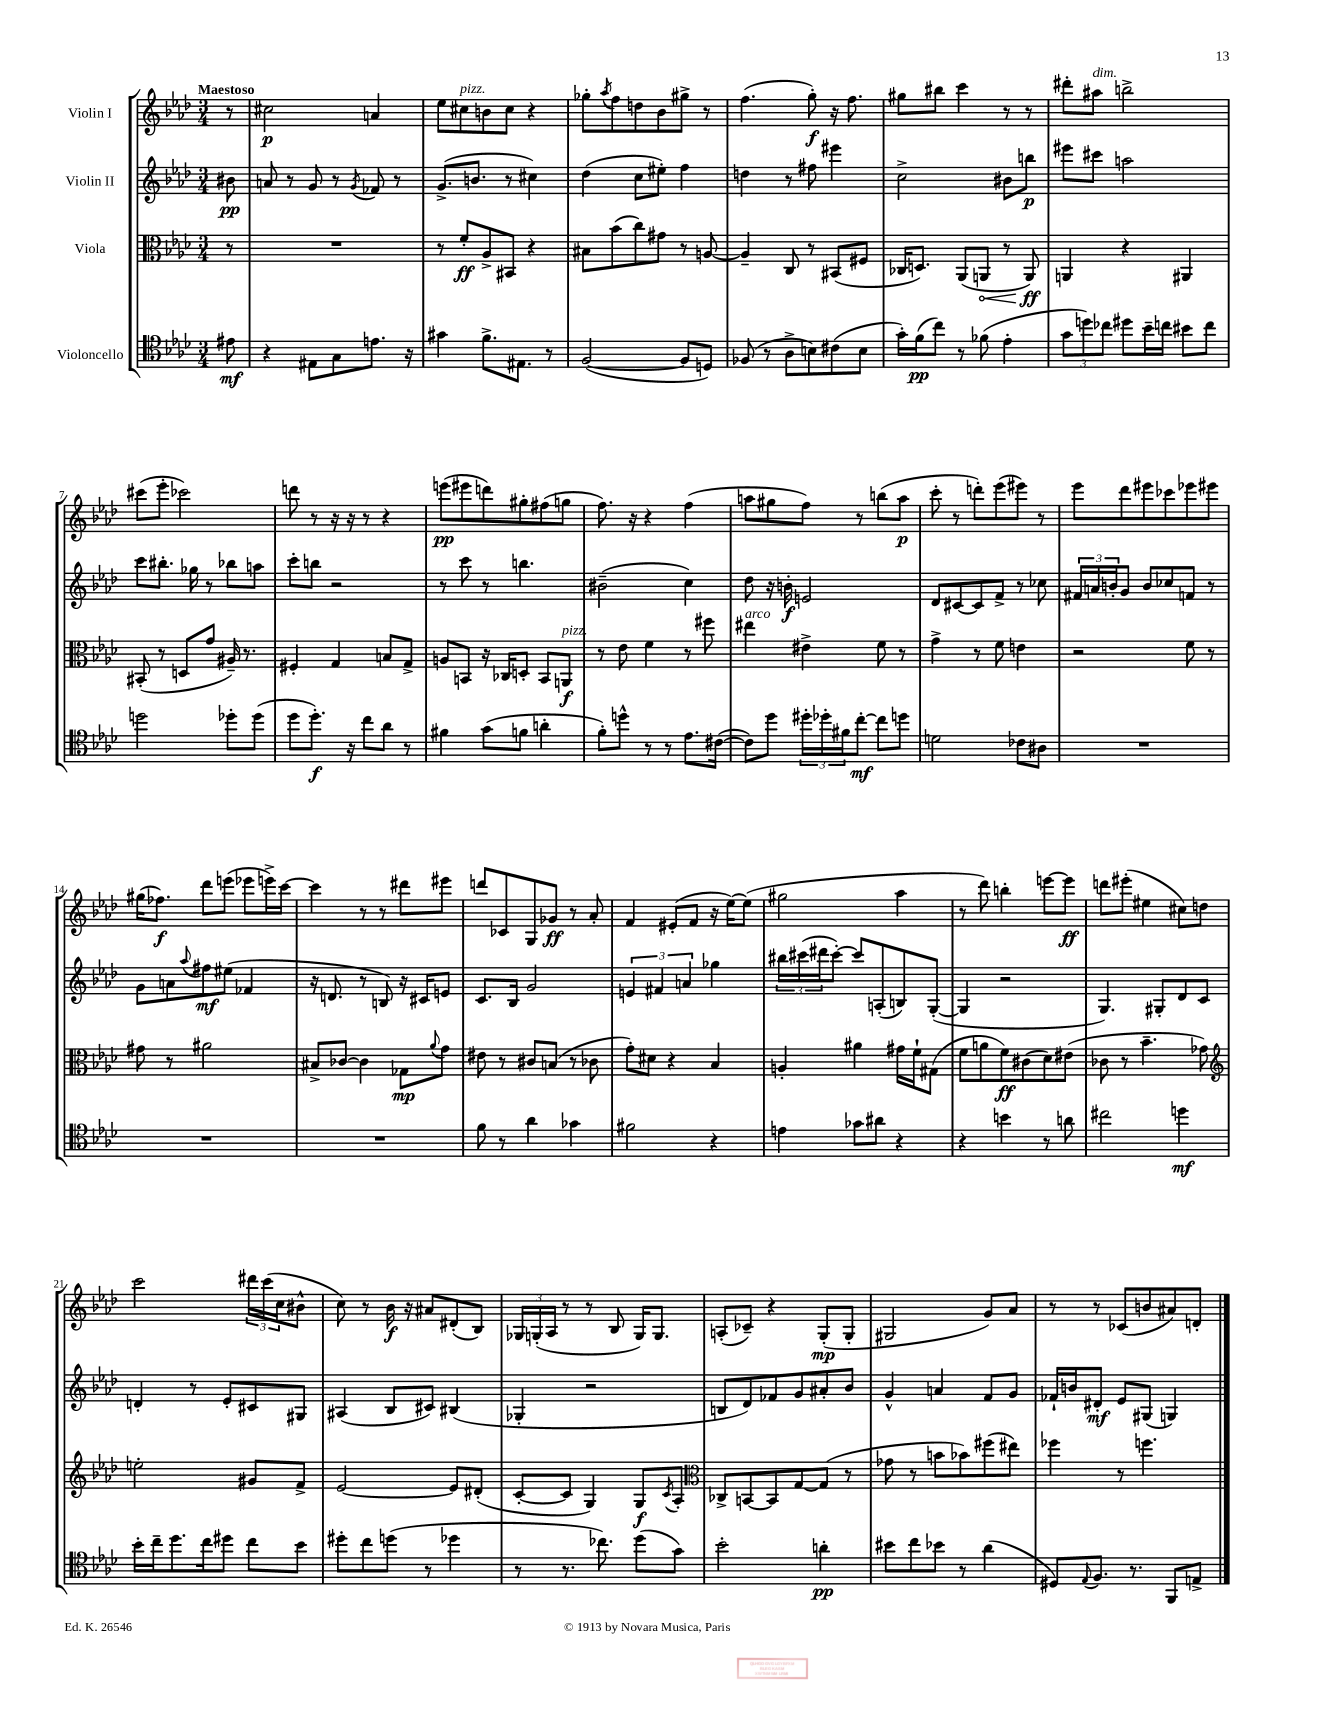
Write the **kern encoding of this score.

**kern	**kern	**kern	**kern
*staff4	*staff3	*staff2	*staff1
*clefC4	*clefC3	*clefG2	*clefG2
*k[b-e-a-d-]	*k[b-e-a-d-]	*k[b-e-a-d-]	*k[b-e-a-d-]
*M3/4	*M3/4	*M3/4	*M3/4
8e#\	8r	8b#\	8r
=	=	=	=
4r	2.r	8a/	2cc#\
.	.	8r	.
8E#\L	.	8g/	.
8G\	.	8r	.
.	.	8qg/	.
8.e\J	.	8f-/	4a/
.	.	8r	.
16r	.	.	.
=	=	=	=
4g#\	8r	(8.g^/L	8ee-\L
.	8f'/L	.	8cc#\
.	.	8.b/J	.
8.f^\L	8A-^/	.	8b\
.	8BB#/J	8r	8cc#\J
8.E#\J	.	.	.
.	4r	4cc#\)	4r
8r	.	.	.
=	=	=	=
([2F/	8B#\L	(4dd-\	8gg-'\L
.	.	.	8qaa-/
.	(8b-\	.	8ff\
.	8cc\)	8cc\L	8dd\
.	8g#\J	8ee#'\J)	8b-\
8F/]L	8r	4ff\	8gg#^\J
8D/J)	[8A/	.	8r
=	=	=	=
(8F-/	4A~/]	4dd\	(4.ff\
8r	.	.	.
8A-^\L	8C/	8r	.
8B\)	8r	8ff#\	8gg'\)
(8c#\	(8BB#/L	4eee#\	16r
.	.	.	8.ff\
8B\J	8F#/J	.	.
=	=	=	=
16g'\LL)	16C-/LK	2cc^\	8gg#\L
(16f\J	8.D/J)	.	.
8cc\J)	.	.	8bb#\J
8r	(8AA-/L	.	4ccc\
(8f-\	8AA/J	.	.
4e-'\	8r	8b#\L	8r
.	8AA/)	8bb\J	8r
=	=	=	=
12g\L	4AA/	8eee#\L	8ddd#'\L
12dd\)	.	.	.
.	.	8ccc#\J	8aa#\J
12cc-\J	.	.	.
8dd#\L	4r	2aa\	2bb^\
16b-~\L	.	.	.
16cc\JJ	.	.	.
8b#\L	4AA#/	.	.
8cc\J	.	.	.
=	=	=	=
2dd\	(8BB#'/	8ccc\L	(8ccc#\L
.	8r	8.bb#'\J	8eee-'\J
.	8D/L	.	2ccc-\)
.	.	16gg-\	.
.	8g/J	8r	.
8dd-'\L	16A#~/)	8bb-\L	.
.	8.r	.	.
(8dd-\J	.	8aa\J	.
=	=	=	=
8dd-\L	4F#'/	8ccc'\L	8ddd\
8.dd-'\J)	.	8bb\J	8r
.	4G/	2r	16r
16r	.	.	16r
8cc\L	.	.	8r
8a-\J	8B/L	.	4r
8r	8G^/J	.	.
=	=	=	=
4f#\	8A/L	8r	(8eee\L
.	8BB/J	8ccc\	8eee#\
(8g\L	16r	8r	8ddd\)
.	16C-/LK	.	.
8f\J	8D'/J	4.bb\	8gg#'\
4a'\	8BB/L	.	(8ff#\
.	8AA/J	.	8gg\J
=	=	=	=
8f'\L)	8r	(2b#~\	8.ff\)
8dd^^\J	8e-\	.	.
.	.	.	16r
8r	4f\	.	4r
8r	.	.	.
8.e-\L	8r	4cc\)	(4ff\
.	8ff#\	.	.
([16c#\Jk	.	.	.
=	=	=	=
8c#\]L)	4ee#\	8dd-\	8aa\L
8dd-\J	.	16r	8gg#\
.	.	16b'\	.
24dd#'\LL	4e#^\	2e/	8ff\J)
24dd-'\	.	.	.
24f#\J	.	.	.
[8cc'\J	.	.	8r
8cc\]L	8f\	.	(8bb\L
8dd\J	8r	.	8aa\J
=	=	=	=
2d\	4g^\	8d-/L	8ccc'\
.	.	[8c#/	8r
.	8r	8c#/]	8ddd'\L)
.	8f\	8f^/J	(8eee-\
8c-\L	4e\	8r	8eee#\J)
8A#\J	.	8cc-\	8r
=	=	=	=
2.r	2r	24f#/LL	8eee-\L
.	.	24a/	.
.	.	24b'/J	.
.	.	8g/J	8ddd-\
.	.	8b/L	8eee#\
.	.	8cc-/	8ccc-\
.	8f\	8f/J	8eee-\
.	8r	8r	8eee#\J
=	=	=	=
2.r	8g#\	8g\L	(16gg#\LK
.	.	.	8.ff-\J)
.	8r	8a\	.
.	.	8qqaa-/	.
.	2a#\	8ff#\	8ddd-\L
.	.	(8ee#\J	(8eee\J
.	.	4f-/	8eee-\L
.	.	.	16eee^\L)
.	.	.	[16ccc\JJ
=	=	=	=
2.r	8B#^/L	16r	4ccc\]
.	.	8.d/	.
.	[8c-/J	.	.
.	4c-\]	8r	8r
.	.	8B/)	8r
.	8G-\L	16r	8ddd#\L
.	.	16c#/LK	.
.	8qqa-/	.	.
.	8g\J	8e/J	8eee#\J
=	=	=	=
8f\	8e#\	8.c/L	8ddd/L
8r	8r	.	8c-/
.	.	16B-/Jk	.
4a-\	8c#/L	2g/	8G/
.	(8B/J	.	8g-/J
4g-\	8r	.	8r
.	8c-\	.	8a-'/
=	=	=	=
2f#\	8g'\L)	6e/	4f/
.	8d#\J	.	.
.	.	6f#/	.
.	4r	.	(8e#'/L
.	.	6a/	.
.	.	.	8f/J
4r	4B-/	4gg-\	16r
.	.	.	[16ee-\LK)
.	.	.	(8ee-\]J
=	=	=	=
4e\	4A'/	24bb#\LL	2gg#\
.	.	(24ccc#\	.
.	.	24ddd#\J	.
.	.	[8ccc#'\J)	.
8g-\L	4a#\	8ccc#/]L	.
8a#\J	.	(8A'/	.
4r	16g#\LL	8B/)	4aa-\
.	16f`\J	.	.
.	(8G#\J	([8G'/J	.
=	=	=	=
4r	8f\L	4G/]	8r
.	8a\	.	8ddd-\)
4b\	8f\)	2r	4bb'\
.	(8c#\	.	.
8r	8d-\)	.	[8eee\L
8a\	(8e#\J	.	8eee\]J
=	=	=	=
2cc#\	8c-\	4.G/)	8ddd\L
.	8r	.	(8eee#'\J
.	4.b-~\	.	4ee#\
.	.	8G#'/L	.
4dd\	.	8d-/	8cc#\L)
.	8g-\)	8c/J	8dd\J
=	=	=	=
*	*clefG2	*	*
16b-'\LL	2ee'\	4d'/	2ccc\
16cc~\J	.	.	.
8.dd-\	.	.	.
.	.	8r	.
16cc\k	.	.	.
8dd#\J	.	8e-'/L	.
8cc\L	8g#/L	8c#/	24ddd#\LL
.	.	.	(24ccc\
.	.	.	24cc\J
8b-\J	8f^/J	8G#/J	8b#^^\J
=	=	=	=
8dd#'\L	[2e-/	(4A#/	8cc\)
8cc\	.	.	8r
(8dd\J	.	8B-/L	16b-\
.	.	.	16r
8r	.	8c#/J)	8a#/L
4dd-\	8e-/]L	(4B#/	(8d#'/
.	(8d#'/J	.	8B-/J)
=	=	=	=
8r	[8c'/L	4G-'/	24G-/LL
.	.	.	(24G'/
.	.	.	24A-/JJ
8.r	8c/]J	.	8r
.	4G/)	2r	8r
8.cc-\)	.	.	.
.	.	.	8B-/
(8dd-\L	8G/L	.	16G/LK)
.	.	.	8.G/J
.	8qc/	.	.
8g\J)	8A-'/J	.	.
=	=	=	=
*	*clefC3	*	*
2b-'\	8C-^/L	8B/L	(8A'/L
.	[8BB/	8d-/)	8c-~/J)
.	8BB/]	8f-/	4r
.	[8G/	8g/	.
4a'\	(8G/]J	8a#'/	(8G'/L
.	8r	8b-/J	8G'/J
=	=	=	=
8b#\L	8g-\	4g^^/	2G#/
8cc\	8r	.	.
8b-\J	8b\L	4a/	.
8r	8b-\)	.	.
(4a-\	(8ff#\	8f/L	8g/L)
.	8ee#\J)	8g/J	8a-/J
=	=	=	=
8D#/L)	4ff-\	16f-`/LL	8r
.	.	16b/J	.
8qqE-/	.	.	.
8.F/J	.	8d#'/J	8r
.	8r	8e-/L	(8c-/L
8.r	.	.	.
.	4.ff\	(8G#/J	8b/
8FF/L	.	4G/)	8a#/)
8E^/J	.	.	8d'/J
==	==	==	==
*-	*-	*-	*-
